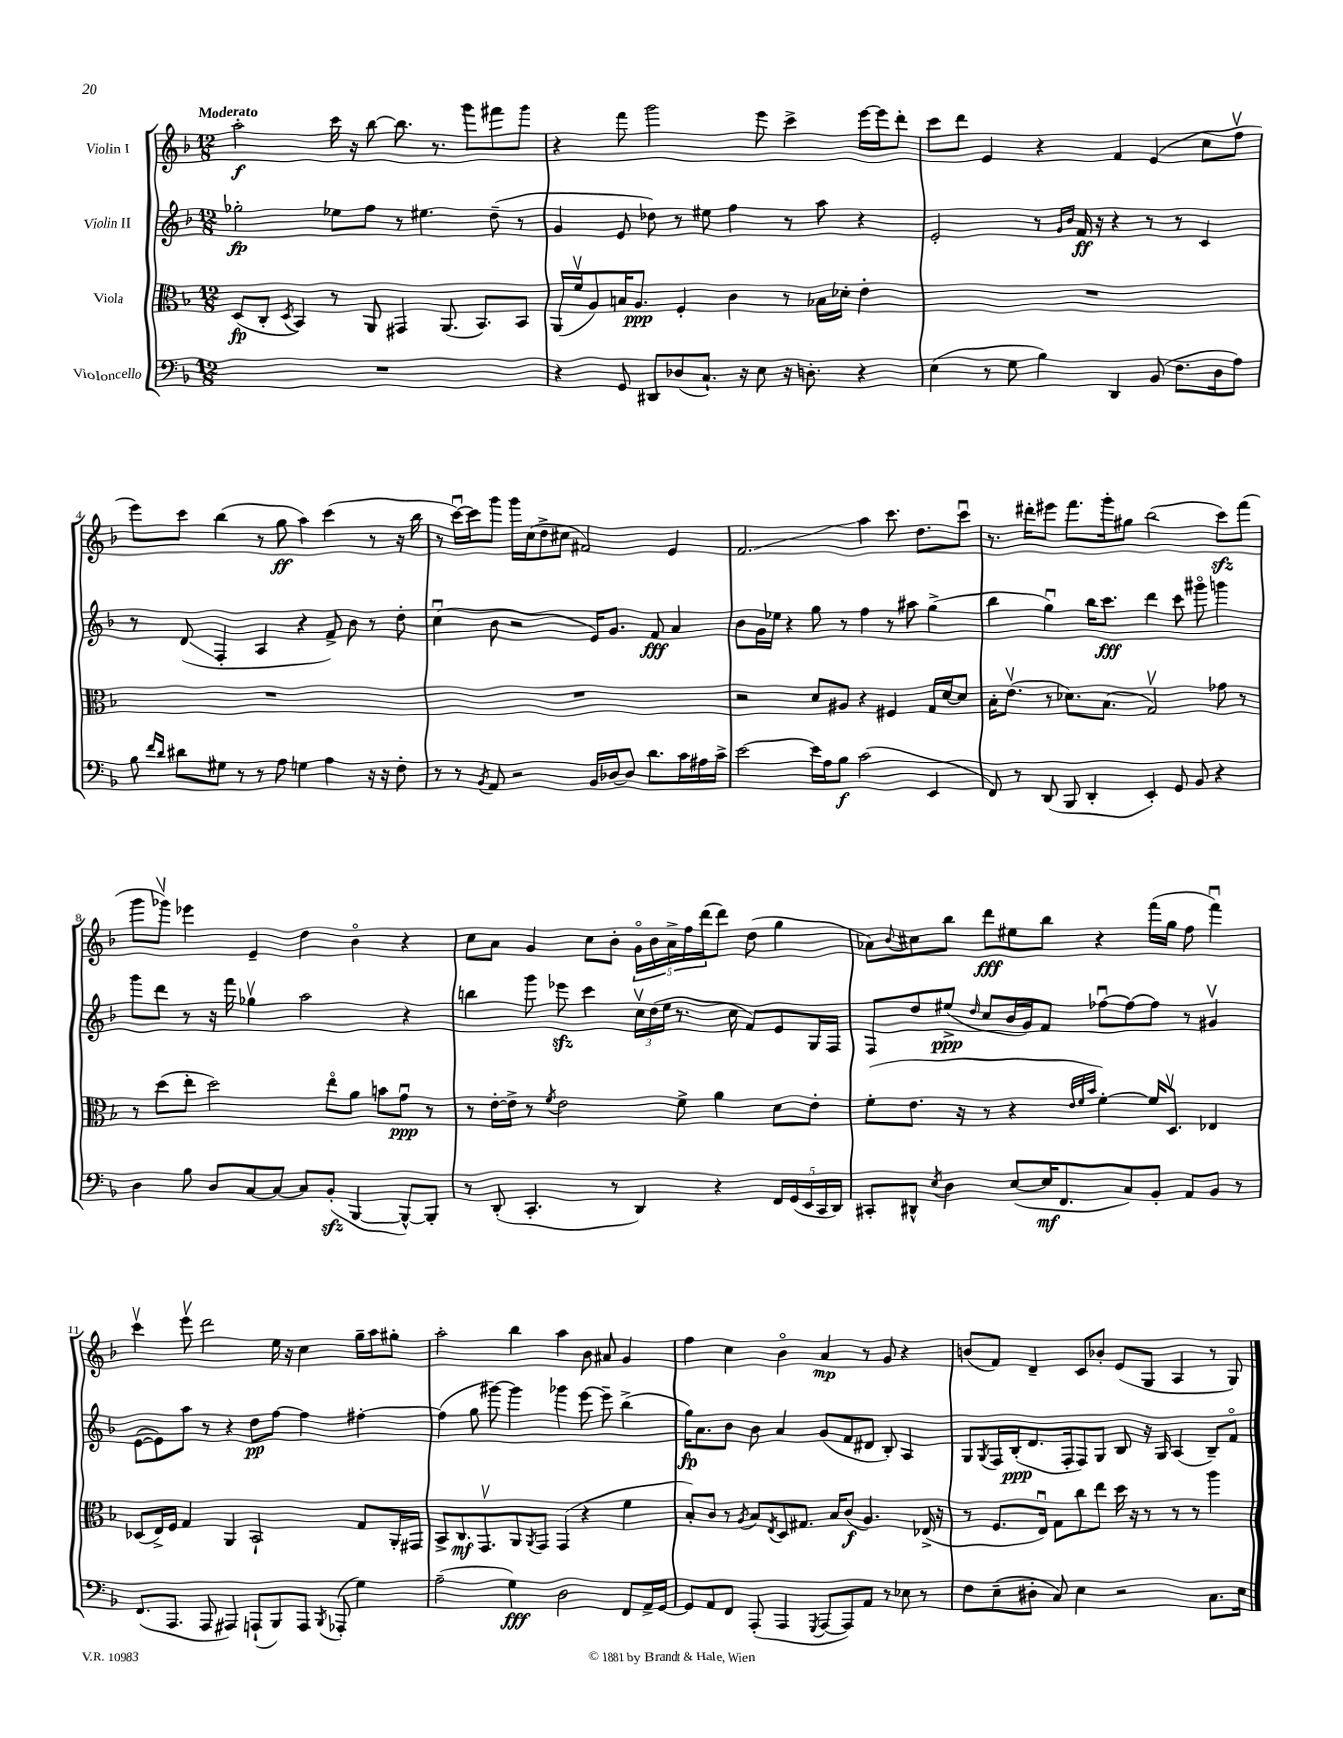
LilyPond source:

<<
\new StaffGroup <<
\new Staff = "s0" \with { instrumentName = "Violin I" } {
    \clef treble \key f \major \numericTimeSignature \time 12/8 \tempo "Moderato"
    a''2-.\f c'''16 r16 bes''8~ bes''8. r8. g'''8 fis'''8 g'''8 |
    r4 f'''8 g'''2 e'''8 c'''4-> e'''16~ e'''16 d'''8-. |
    c'''8 d'''8 e'4 r4 f'4 e'4( c''8 f''8\upbow |
    e'''8) c'''8 bes''4( r8 g''8\ff a''4) c'''4( r8 r16 bes''16 |
    r8 c'''16~\downbow) c'''16 g'''8 g'''16 c''16( d''8-> cis''8 fis'2) e'4 |
    f'2.\glissando a''4 c'''8. d''8. c'''8\downbow |
    r8. dis'''16-. eis'''8 f'''8. g'''16-. gis''8 bes''2( c'''8\sfz) f'''8( |
    g'''8 ges'''8\upbow) ees'''4 e'4-- d''4 bes'4\flageolet r4 |
    c''8 a'8 g'4 c''8 bes'8-. \tuplet 5/4 { g'16\flageolet bes'16 a'16-> f''16 d'''16( } d'''8) d''8( g''4 |
    aes'8) \appoggiatura { bes'8 } cis''8 bes''8 d'''8\fff eis''8 bes''8 r4 f'''16( g''16 f''8 f'''4\downbow) |
    c'''4\upbow e'''8\upbow d'''2 e''16 r16 c''4 g''16-- a''16 gis''8-. |
    a''2-. bes''4 a''4 bes'8 ais'8 g'4 |
    f''4 c''4 bes'4\flageolet a'4\mp r8 g'8 r4 |
    b'8( f'8) d'4-- c'8 bes'8-. e'8( g8 a4 r8 g8) \bar "|." |
}
\new Staff = "s1" \with { instrumentName = "Violin II" } {
    \clef treble \key f \major \numericTimeSignature \time 12/8
    ges''2-.\fp ees''8 f''8 r8 eis''4. d''8--( r8 |
    g'4 e'8 des''8) r8 eis''8 f''4 r8 a''8 r4 |
    e'2-. r8 \grace { g'16 bes'16 } f'16\ff r16 r4 r8 r8 c'4 |
    r8 d'8\glissando( f4-. a4 r4 f'8->) bes'8 r8 d''8-. |
    c''4\downbow( bes'8 r2 e'16) g'8. f'8\fff a'4 |
    bes'8 g'16 ees''16 r4 g''8 r8 f''4 r8 ais''8 g''4->( |
    bes''4 g''4\downbow) bes''16 c'''8.\fff d'''4 c'''8 gis'''8\flageolet g'''4 |
    g'''8 d'''8 r8 r16 f'''16 ges''4\upbow a''2 r4 |
    b''4 g'''8 ees'''8\sfz c'''4 \tuplet 3/2 { c''16\upbow d''16( e''16 } r8. c''16 f'8) e'8 g16 f16 |
    f8 d''8 eis''8->\ppp( \grace { d''16 } c''8 bes'16 g'16) f'8 fes''8~\downbow fes''8~ fes''8 r8 gis'4\upbow |
    e'8~( e'8) a''8 r8 r4 d''8\pp f''8~ f''4 fis''4~-. |
    fis''4( g''8 gis'''8~) gis'''4 ges'''4 e'''8~ e'''8-- bes''4->( |
    g''16\fp) a'8. bes'8 bes'8 a'4 g'8( f'8 dis'8 bes8-.) a4 |
    g8 \acciaccatura { g8 } f16 bes16-.\ppp( d'8. f16-. f8) g8 bes8 r16 g16 a4( bes8--) f'8\flageolet \bar "|." |
}
\new Staff = "s2" \with { instrumentName = "Viola" } {
    \clef alto \key f \major \numericTimeSignature \time 12/8
    d8\fp( c8-. \acciaccatura { d8 } bes,4) r8 a,8 gis,4 a,8.( bes,8.) bes,8 |
    a,16( f'16\upbow a8) b16 a8.\ppp f4-. c'4 r8 bes16 des'16-. e'4-. |
    R1. |
    R1. |
    R1. |
    r2 d'8 ais8 r4 fis4 g16 d'16~ d'8 |
    bes16-. e'8.\upbow( r8 des'8.) bes8.( g2\upbow) ges'8 r8 |
    r8 d''8( e''8-. d''2) e''8\flageolet a'8 b'8 g'8\downbow\ppp r8 |
    r8 e'16~-. e'16-> r8 \acciaccatura { f'8 } e'2 f'8-> a'4 d'8 e'8-. |
    f'8-.( e'8. r16 r8 r4 \grace { e'32 f'32 bes'32 } f'4~-.) f'16 d8.\upbow ees4 |
    des8( e16->) f16 g4 a,4 bes,2-! g8 a,16-. gis,16 |
    bes,8-> c8.\mf g,8.\upbow a,8 \acciaccatura { a,8 } g,8 g,4( r4 f'4 |
    bes8-.) c'8 r8 \acciaccatura { a8 } bes8 \acciaccatura { e8 } d8 gis8. bes16 c'8\f( a4.) ees16->( r16 |
    r8 f8. e16\downbow) g8 c''8 e''8 d''16 r16 r8 r8 r8 a''4 \bar "|." |
}
\new Staff = "s3" \with { instrumentName = "Violoncello" } {
    \clef bass \key f \major \numericTimeSignature \time 12/8
    R1. |
    r4 g,8 dis,8 des8( c8.-!) r16 e8 r16 d8.-. r4 |
    e4( r8 g8 bes4) d,4 bes,8( f8. d16 a8) |
    bes8 \grace { f'16 d'16 } dis'8 gis8 r8 r8 a8 g4 a4 r16 r16 f8-. |
    r8 r8 \acciaccatura { bes,8 } a,8 r2 bes,16 des16~ des8 d'8. c'16 ais16 c'16-> |
    e'2~ e'16 a16 bes8\f c'2( e,4 |
    f,8) r8 d,8( bes,,8 d,4-. e,4-.) g,8 bes,8 r4 |
    d4 bes8 d8 c8~ c8~ c8 bes,8-.\sfz( bes,,4~ bes,,8~-^) bes,,8-. |
    r8 d,8-.( c,4.-. r8 d,4) r4 \tuplet 5/4 { f,16 g,16( e,16 c,16 d,16) } |
    cis,8-. dis,8-^ \acciaccatura { e8 } d4 e8~( e16\mf f,8. c8) bes,8-. a,8 bes,8 r8 |
    f,8.( a,,8. a,,8 ais,,4) a,,8-!( bes,,8) a,,8 \acciaccatura { bes,,8 } aes,,8-.( g4) |
    a2--( g4\fff) d2 f,8 a,16-> g,16~ |
    g,8 a,8 f,8 a,,8-.( a,,4 \acciaccatura { g,,8 } a,,8~ a,,8) a,8 r8 ees8 r8 |
    f8 e8--( dis8-. c8) e4 r2 c8. e16 \bar "|." |
}
>>
>>
